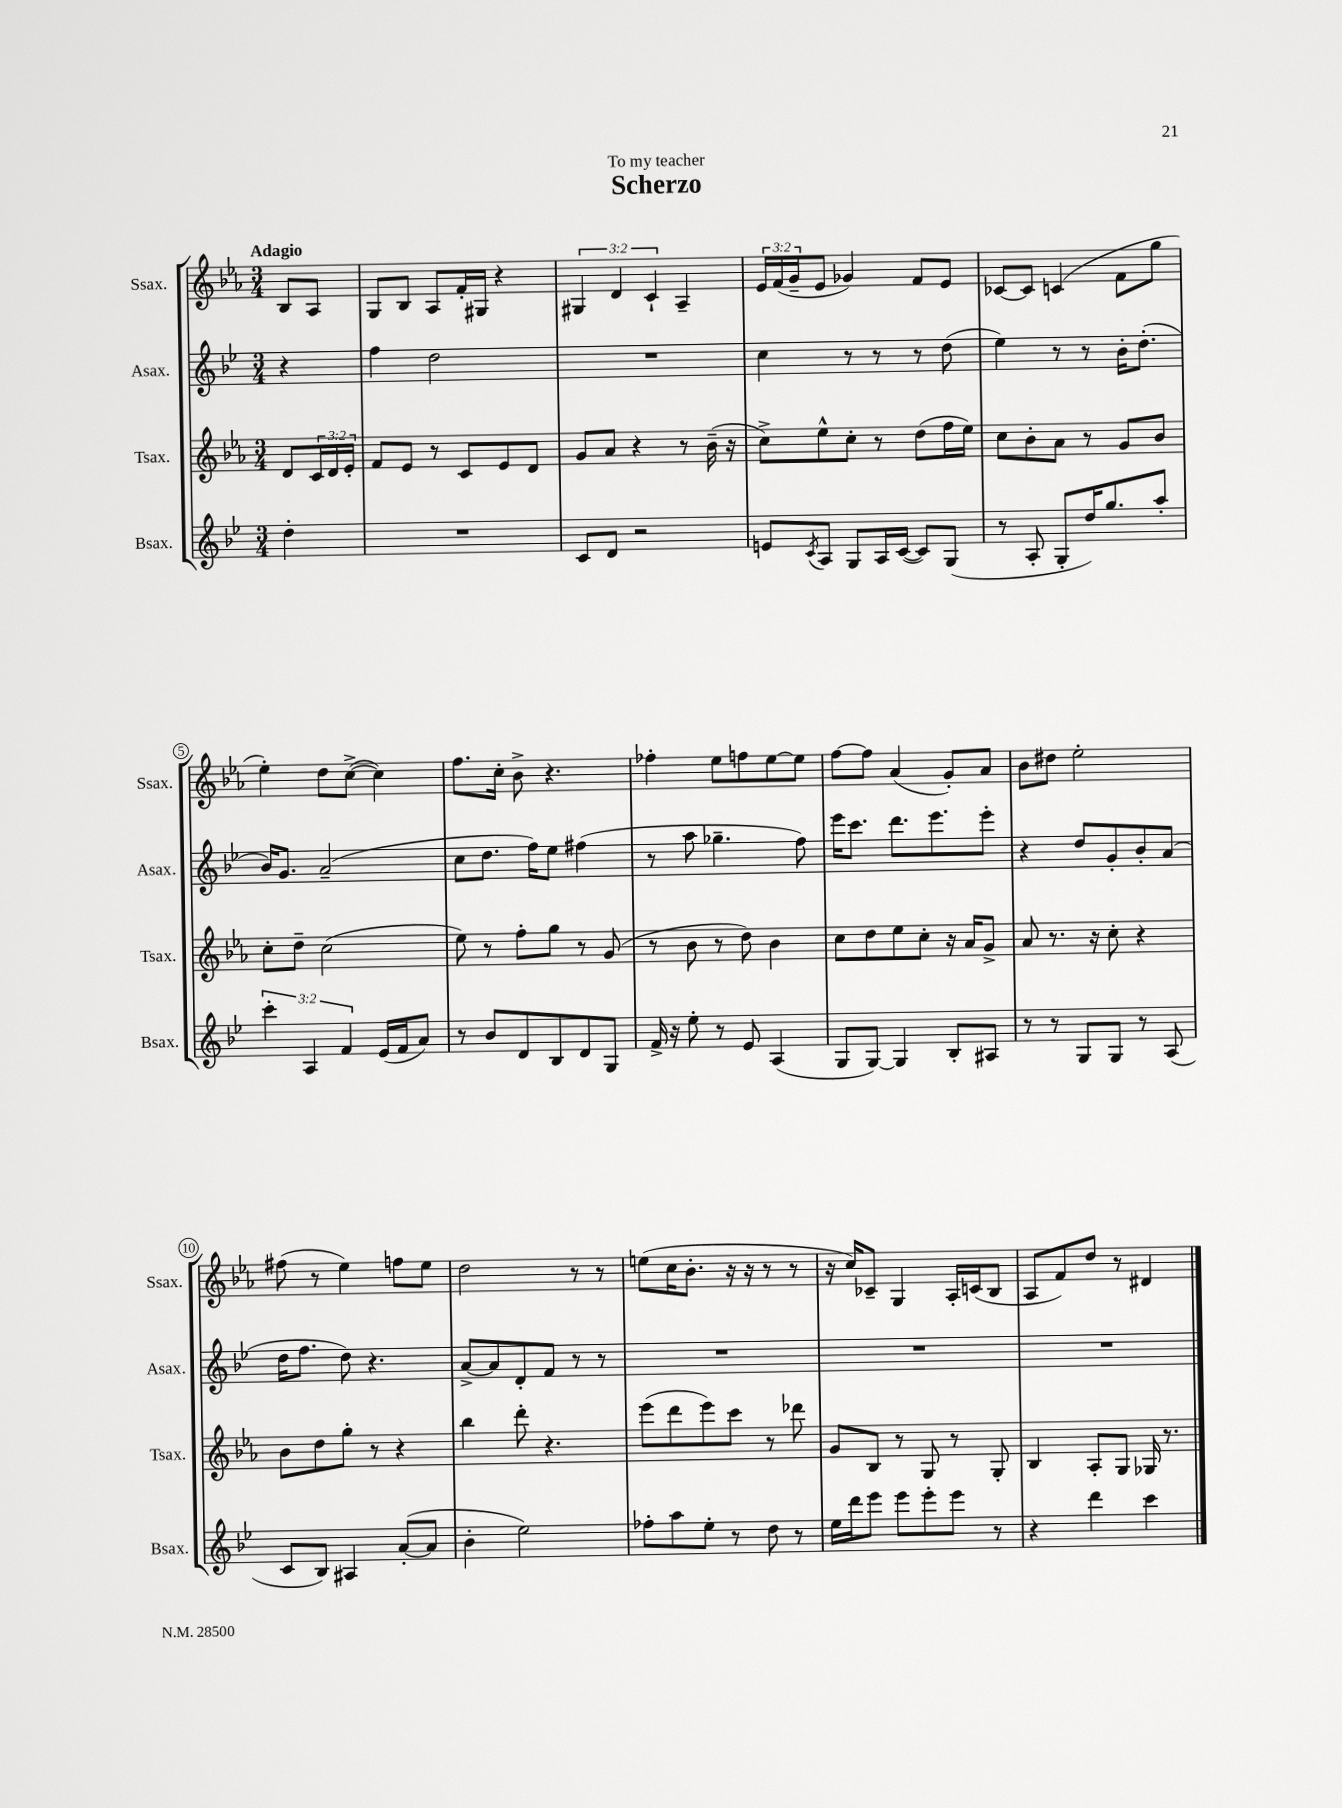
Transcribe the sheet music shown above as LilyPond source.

\header { title = "Scherzo" dedication = "To my teacher" }
<<
\new StaffGroup <<
\new Staff = "s0" \with { instrumentName = "Ssax." shortInstrumentName = "Ssax." } {
    \clef treble \key ees \major \numericTimeSignature \time 3/4 \override Staff.TupletNumber.text = #tuplet-number::calc-fraction-text \partial 4 \tempo "Adagio"
    bes8 aes8 |
    g8 bes8 aes8 f'16-. gis16 r4 |
    \tuplet 3/2 { gis4 d'4 c'4-! } aes4-- |
    \tuplet 3/2 { ees'16 f'16( g'16-- } ees'8 ges'4) f'8 ees'8 |
    ces'8~ ces'8 c'4( f'8 g''8 |
    ees''4-.) d''8 c''8~->( c''4) |
    f''8. c''16-. bes'8-> r4. |
    fes''4-. ees''8 f''8 ees''8~ ees''8 |
    f''8~ f''8 aes'4( g'8-.) aes'8 |
    bes'8 dis''8 ees''2-. |
    fis''8( r8 ees''4) f''8 ees''8 |
    d''2 r8 r8 |
    e''8( c''16 bes'8.-. r16 r16 r8 r8 |
    r16 c''16) ces'8-- g4 aes16-. c'16( bes8 |
    aes8 f'8) d''8 r8 dis'4 \bar "|." |
}
\new Staff = "s1" \with { instrumentName = "Asax." shortInstrumentName = "Asax." } {
    \clef treble \key bes \major \numericTimeSignature \time 3/4 \partial 4
    r4 |
    f''4 d''2 |
    R2. |
    c''4 r8 r8 r8 d''8( |
    ees''4) r8 r8 bes'16-. d''8.-.( |
    bes'16) g'8. a'2--( |
    c''8 d''8. f''16) ees''8 fis''4( |
    r8 a''8 ges''4.-- f''8) |
    ees'''16 c'''8. d'''8. ees'''8. ees'''8-. |
    r4 d''8 g'8-. bes'8-. a'8( |
    d''16 f''8. d''8) r4. |
    a'8~-> a'8 d'8-. f'8 r8 r8 |
    R2. |
    R2. |
    R2. \bar "|." |
}
\new Staff = "s2" \with { instrumentName = "Tsax." shortInstrumentName = "Tsax." } {
    \clef treble \key ees \major \numericTimeSignature \time 3/4 \override Staff.TupletNumber.text = #tuplet-number::calc-fraction-text \partial 4
    d'8 \tuplet 3/2 { c'16 d'16 ees'16-. } |
    f'8 ees'8 r8 c'8 ees'8 d'8 |
    g'8 aes'8 r4 r8 bes'16--( r16 |
    c''8->) ees''8-^ c''8-. r8 d''8( f''16 ees''16) |
    c''8 bes'8-. aes'8 r8 g'8 bes'8 |
    c''8-. d''8-- c''2( |
    ees''8) r8 f''8-. g''8 r8 g'8( |
    r8 bes'8 r8 d''8) bes'4 |
    c''8 d''8 ees''8 c''8-. r16 aes'16 g'8-> |
    aes'8 r8. r16 c''8-. r4 |
    bes'8 d''8 g''8-. r8 r4 |
    bes''4 d'''8-. r4. |
    ees'''8( d'''8 ees'''8) c'''8 r8 des'''8 |
    g'8 bes8 r8 g8 r8 g8-. |
    bes4 aes8-. g8 ges16 r8. \bar "|." |
}
\new Staff = "s3" \with { instrumentName = "Bsax." shortInstrumentName = "Bsax." } {
    \clef treble \key bes \major \numericTimeSignature \time 3/4 \override Staff.TupletNumber.text = #tuplet-number::calc-fraction-text \partial 4
    d''4-. |
    R2. |
    c'8 d'8 r2 |
    e'8 \acciaccatura { c'8 } a8 g8 a16 c'16~( c'8) g8( |
    r8 a8-. g8-. d''16) g''8. a''8-. |
    \tuplet 3/2 { c'''4-. a4 f'4 } ees'16( f'16 a'8) |
    r8 bes'8 d'8 bes8 d'8 g8 |
    f'16-> r16 ees''8-. r8 ees'8 a4( |
    g8 g8~) g4 bes8-. ais8 |
    r8 r8 g8 g8 r8 a8( |
    c'8 bes8) ais4 a'8~-.( a'8 |
    bes'4-. ees''2) |
    fes''8-. a''8 ees''8-. r8 d''8 r8 |
    ees''16 d'''16 ees'''8 ees'''8 ees'''8-. ees'''8 r8 |
    r4 d'''4 c'''4 \bar "|." |
}
>>
>>
\layout { \context { \Score \override BarNumber.stencil = #(make-stencil-circler 0.1 0.3 ly:text-interface::print) } }
